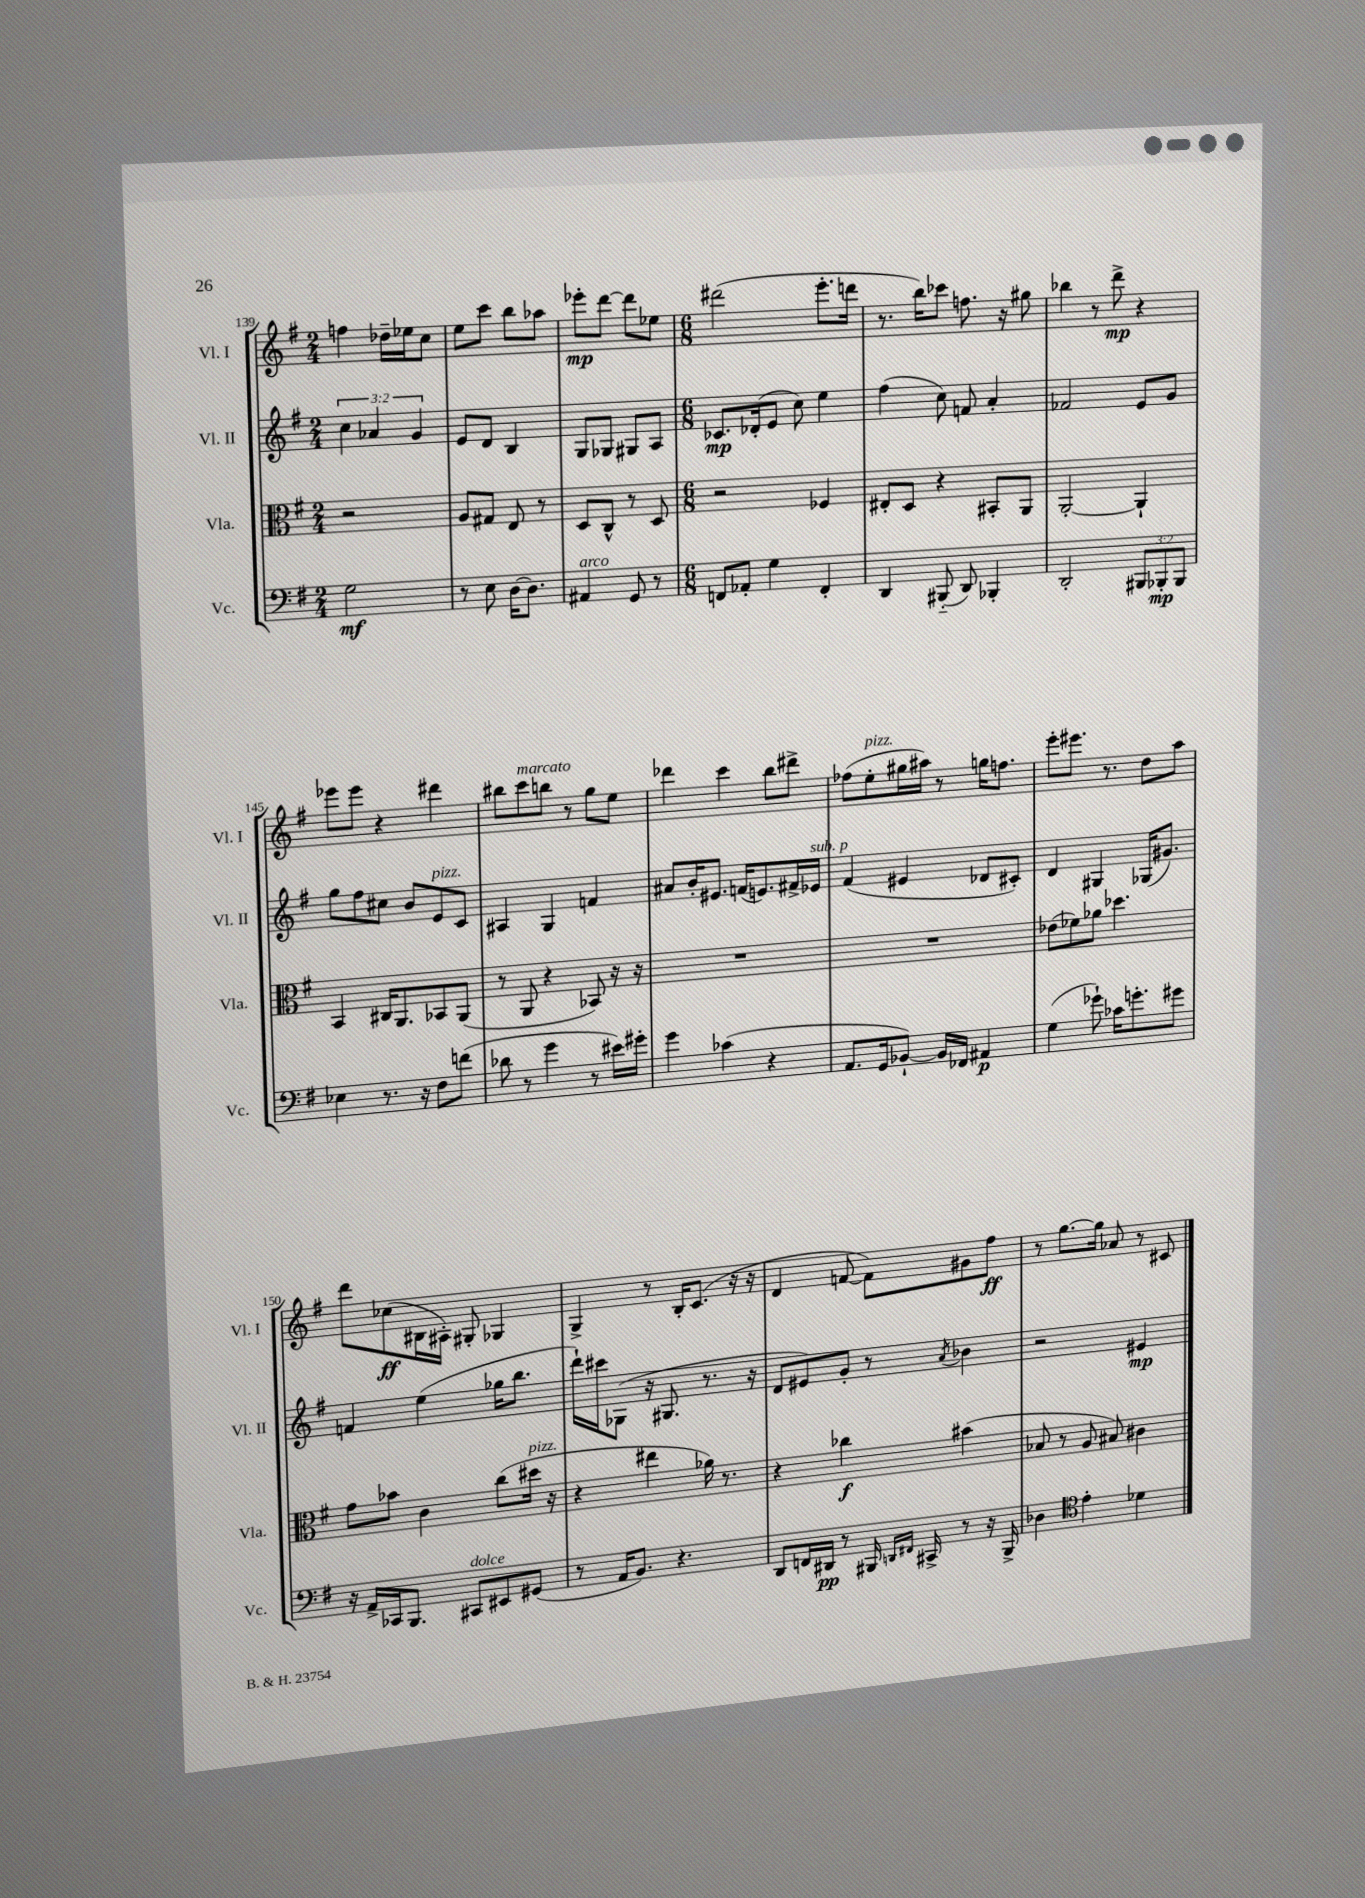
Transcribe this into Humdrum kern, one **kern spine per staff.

**kern	**kern	**kern	**kern
*staff4	*staff3	*staff2	*staff1
*clefF4	*clefC3	*clefG2	*clefG2
*k[f#]	*k[f#]	*k[f#]	*k[f#]
*M2/4	*M2/4	*M2/4	*M2/4
2G	2r	6cc	4ff
.	.	6a-	.
.	.	.	16dd-~
.	.	.	16ee-
.	.	6g	.
.	.	.	8cc
=	=	=	=
8r	8A	8e	8ee
8E	8G#	8d	8ccc
[16D	8E	4B	8bb
8.D]	.	.	.
.	8r	.	8aa-
=	=	=	=
4AA#	8D	8G	8eee-'
.	8C^^	8G-	[8ddd
8GG	8r	8G#	8ddd]
8r	8D	8A	8ee-
=	=	=	=
*M6/8	*M6/8	*M6/8	*M6/8
8FF	2r	8.c-	(2ddd#
8AA-'	.	.	.
.	.	(16d-'	.
4G	.	8e	.
.	.	8cc)	.
4FF'	4F-	4ee	8.eee'
.	.	.	16ddd
=	=	=	=
4DD	8E#'	(4ff#	8.r
.	8D	.	.
.	.	.	16bb)
(8BBB#'~	4r	8cc)	8ccc-
8DD)	.	8f	8.ff
4BBB-'	8BB#'	4a'	.
.	.	.	16r
.	8AA	.	8gg#
=	=	=	=
2DD'	[2AA'	2f-	4bb-
.	.	.	8r
.	.	.	8ddd^
12BBB#	4AA`]	8e	4r
12BBB-'	.	.	.
.	.	8g	.
12BBB-	.	.	.
=	=	=	=
4E-	4BB	8gg	8eee-
.	.	8ff#	8eee-
8.r	16C#	8cc#	4r
.	8.AA	.	.
.	.	8b	.
16r	.	.	.
8F#	8BB-	8e	4ddd#
(8f	(8AA	8c	.
=	=	=	=
8d-	8r	4A#	8bb#
8r	8AA	.	8ccc
4g	4r	4G	8bb
.	.	.	8r
8r	8BB-)	4f	8gg
16e#)	16r	.	8ee
16g#'	16r	.	.
=	=	=	=
4g	2.r	8a#	4ddd-
.	.	16b'	.
.	.	8.e#	.
(4c-	.	.	4ccc
.	.	(16f	.
.	.	8.e)	.
4r	.	.	8bb
.	.	16f#^	8ddd#^
.	.	16e-	.
=	=	=	=
8.AA	2.r	(4f#	(8ff-
.	.	.	8ee'
16GG	.	.	.
[8BB-`)	.	4e#	16gg#
.	.	.	16aa#)
16BB-]	.	.	8r
16FF-	.	.	.
4AA#	.	8d-	16gg
.	.	.	8.ff
.	.	8c#')	.
=	=	=	=
(4G	(8e-	4d	8eee'
.	8f-)	.	8.eee#
8g-`)	8a-	4G#	.
.	.	.	8.r
16c-	4.dd-	.	.
8.g'	.	.	.
.	.	(16G-	8dd
.	.	8.g#)	.
8g#	.	.	8aa
=	=	=	=
16r	8g	4f	8ddd
16AA^	.	.	.
16CC-	8b-	.	(8cc-
8.BBB	.	.	.
.	4c	(4ee	16B#
.	.	.	16A#')
8CC#	.	.	8G#'
8EE#	(8cc	16gg-	4G-
.	.	8.bb	.
(8GG#	16dd#	.	.
.	16r	.	.
=	=	=	=
8r	4r	16ddd`)	4G^
.	.	16ccc#	.
16AA	.	(8G-	.
8.BB)	.	.	.
.	4ee#	16r	8r
.	.	8.G#	.
4.r	.	.	16B'
.	.	.	(8.c
.	16a-)	8.r	.
.	8.r	.	.
.	.	.	16r
.	.	16r	16r
=	=	=	=
8DD	4r	8d	4d
16FF	.	8e#)	.
16DD#	.	.	.
8r	4cc-	8g'	[8f
16BBB#	.	8r	8f])
16qqDD	.	.	.
16qqFF#	.	.	.
16CC#^	.	.	.
.	.	8qa	.
8r	(4b#	4b-	8g#
16r	.	.	8ff#
16BBB#^	.	.	.
=	=	=	=
4D-	8B-	2r	8r
.	8r	.	[8.gg
*clefC4	*	*	*
4e'	8A	.	.
.	.	.	16gg]
.	8B#)	.	8a-
4d-	4c#	4e#	8r
.	.	.	8c#
==	==	==	==
*-	*-	*-	*-
